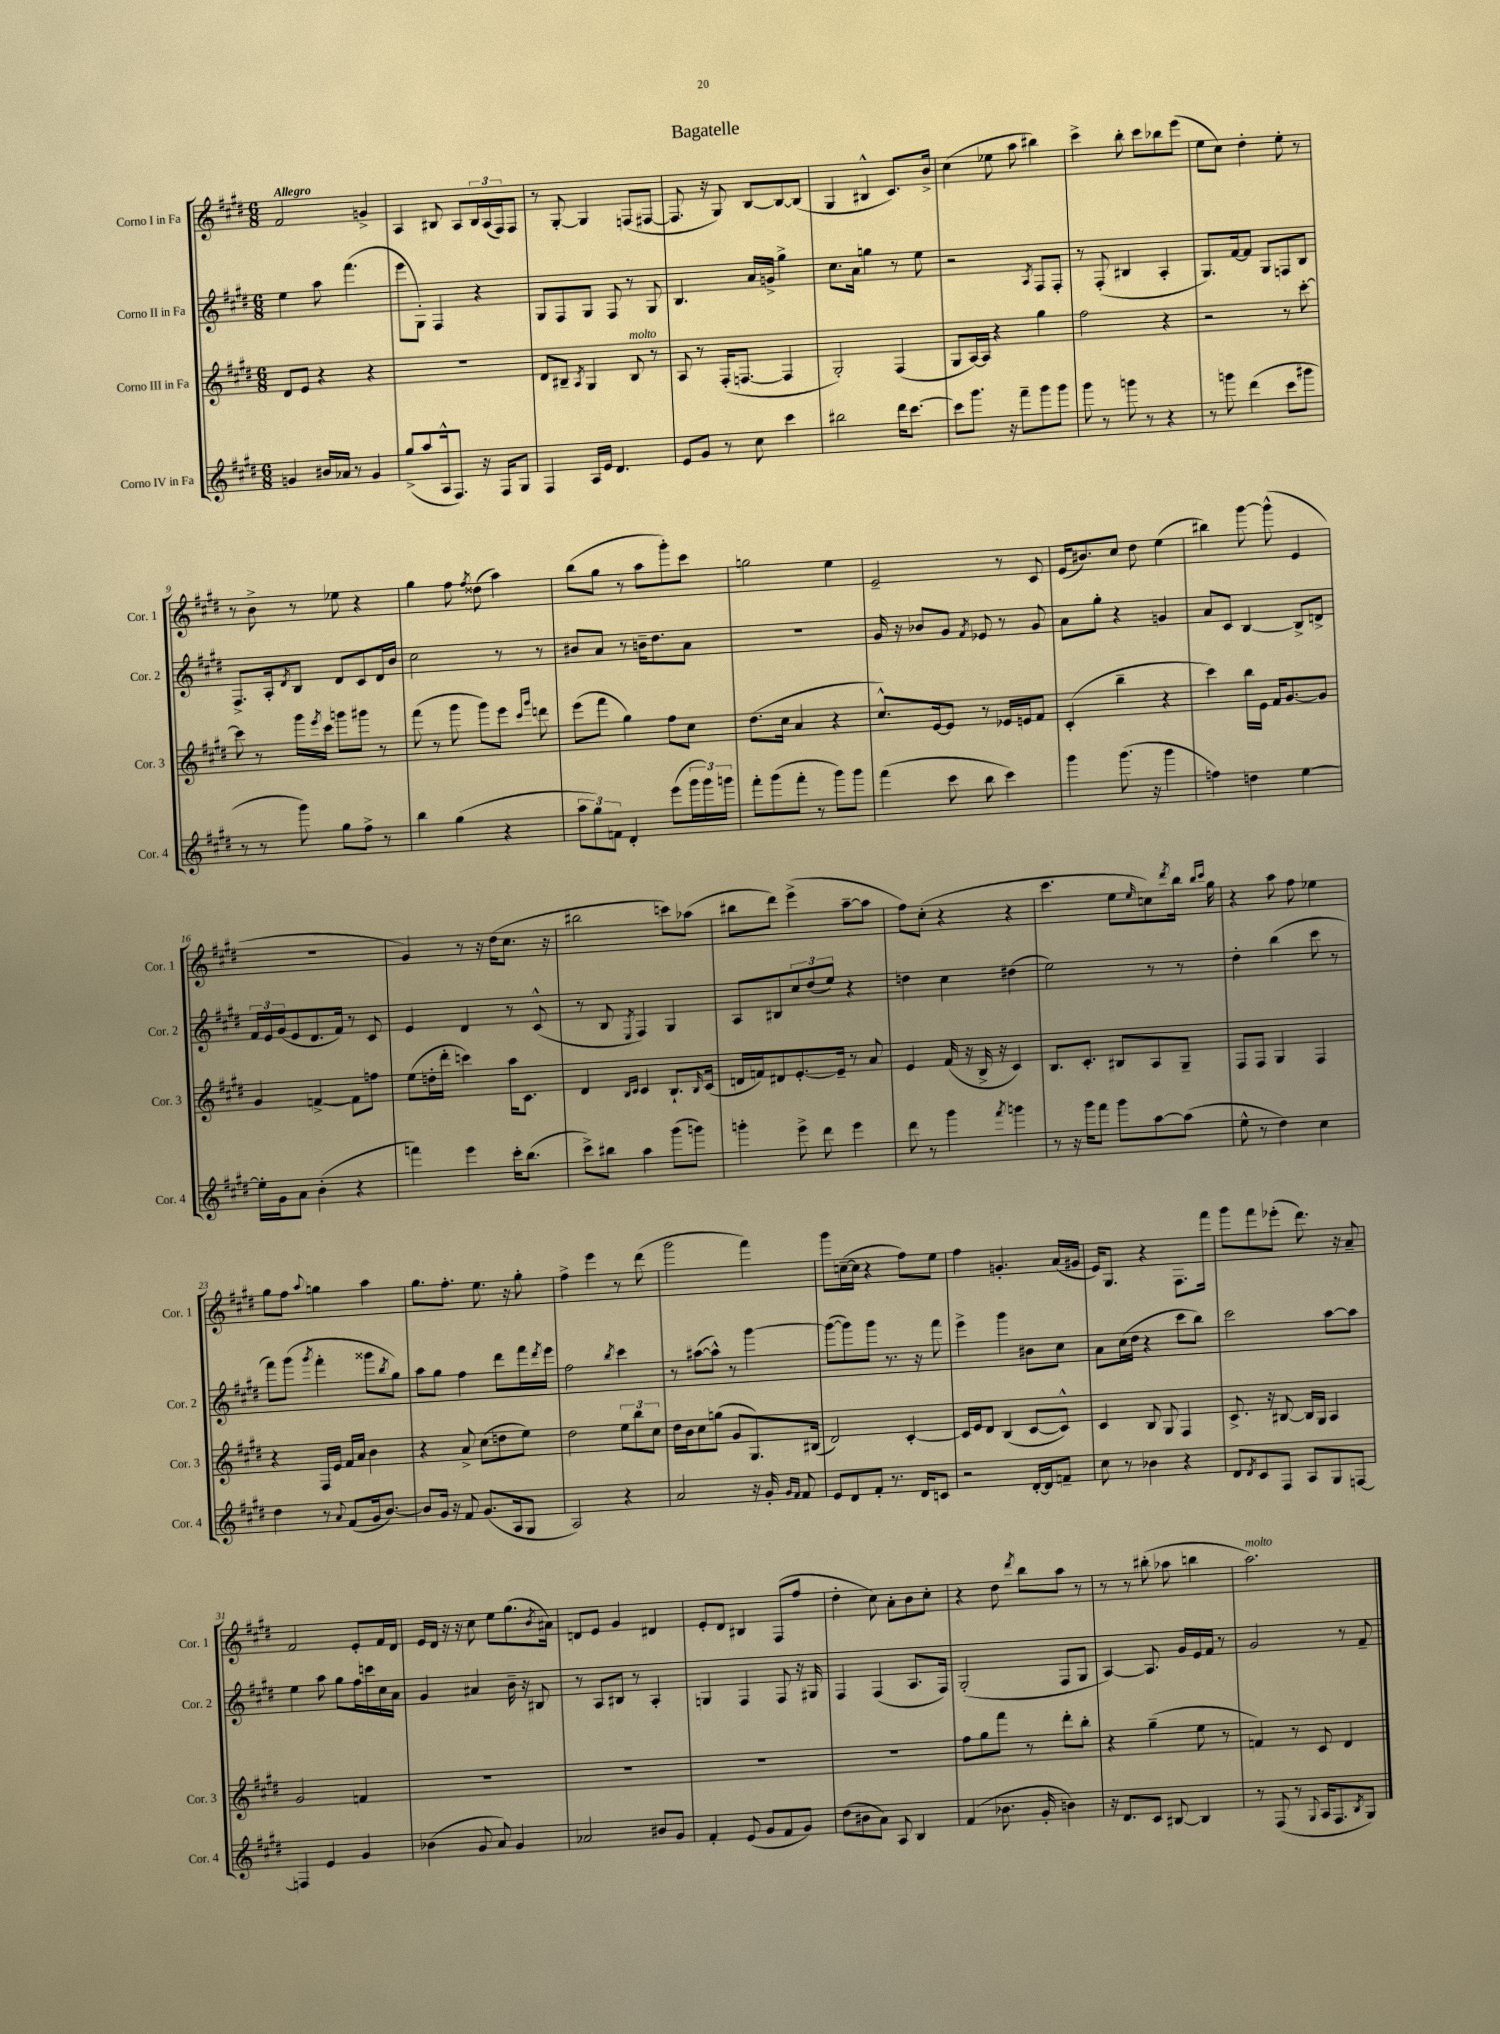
\header { title = "Bagatelle" }
<<
\new StaffGroup <<
\new Staff = "s0" \with { instrumentName = "Corno I in Fa" shortInstrumentName = "Cor. 1" } {
    \clef treble \key e \major \numericTimeSignature \time 6/8 \tempo "Allegro"
    fis'2 g'4-> |
    a4 bis8 a8 \tuplet 3/2 { bis16 a16( fis16) } fis8 |
    r8 gis8~-. gis4 f8( fis8~ |
    fis8. r16 gis8) b8~ b8~ b8( |
    gis4 bis4-^ cis'8.) b'16-> |
    cis''4( ees''8 a''8 bis''4) |
    cis'''4-> b''8-. cis'''8 bes''8 e'''8( |
    e''8 cis''8) dis''4-. e''8-. r8 |
    r8 b'8-> r8 ees''8 r4 |
    gis''4 fis''8 \acciaccatura { fis''8 } disis''8( a''4) |
    b''8( gis''8 r8 a''8 gis'''8-.) cis'''8 |
    g''2 e''4 |
    e'2-- r8 cis'8 |
    e'16( bis'8.) cis''8 dis''8 e''4( |
    bis''4) gis'''8~ gis'''8-^( e'4 |
    R2. |
    gis'4) r8 r16 dis''16( cis''8. r16 |
    bis''2 c'''8) aes''8( |
    bis''8 dis'''8) e'''4->( a''8~-- a''8 |
    fis''8) cis''8-.( r4 r4 |
    cis'''4. e''8 \grace { e''16 } c''8) \acciaccatura { dis'''8 } b''16 \grace { b''16 cis'''16 } gis''16 |
    r4 a''8 fis''8 ees''4 |
    gis''8 fis''8 \appoggiatura { a''8 } g''4 a''4 |
    gis''8. fis''8.-. e''8. r16 gis''8-. |
    fis''4-> e'''4 r8 dis'''8( |
    gis'''2 fis'''4) |
    gis'''8 c''16~--( c''16 r4 fis''8) e''8 |
    fis''4 g'4.-. a'16( gis'16 |
    e'16) gis8. r4 fis8. fis'''16 |
    gis'''8 fis'''8 ees'''8-.( dis'''8.) r16 a'8-- |
    fis'2 e'8-. fis'16 dis'16 |
    e'16 dis'16 r16 r16 cis''8 e''8 gis''8.( \acciaccatura { b'8 } ais'16) |
    d'8 e'8 gis'4 dis'4 |
    e'8-. dis'8 bis4 fis8( fis''8 |
    dis''4-. cis''8) a'8-. b'8 cis''8-. |
    r4 dis''8 \acciaccatura { dis'''8 } b''8 a''8 r8 |
    r8 r8 bis''8-.( aes''8 b''4 |
    a''2.^\markup { \italic "molto" }) \bar "|." |
}
\new Staff = "s1" \with { instrumentName = "Corno II in Fa" shortInstrumentName = "Cor. 2" } {
    \clef treble \key e \major \numericTimeSignature \time 6/8
    e''4 a''8 fis'''4.( |
    e'''8 gis8-.) fis4 r4 |
    gis8 fis8 gis8 fis8 r8 gis8 |
    b4. a'16 g'16-> gis''4-> |
    cis''8. a'16 g''4 r8 e''8 |
    r2 \acciaccatura { a8 } fis8 fis8-. |
    r8 fis8-.( bis4 a4-. |
    gis8.) fis'16~ fis'8 gis8 f8 b8 |
    fis8.-> a16-. \acciaccatura { dis'8 } b8 dis'8 cis'8 dis'16 b'16 |
    cis''2 r8 r8 |
    bis'8 a'8 r8 b'16-- dis''8. a'8 |
    R2. |
    gis'16 r16 bes'8 gis'8 \acciaccatura { fis'8 } ees'8 r8 gis'8 |
    a'8 gis''8-. r4 g'4 |
    a'8 cis'8 b4~ b8-> d'8-> |
    \tuplet 3/2 { fis'16 e'16 gis'16( } e'8 dis'8. fis'16) r8 cis'8 |
    e'4 dis'4 r8 cis'8-^( |
    r8 b8 \acciaccatura { e8 } fis4) gis4 |
    a8 bis8 \tuplet 3/2 { cis''8 dis''8( e''8) } r4 |
    d''4 cis''4 dis''4( |
    e''2) r8 r8 |
    dis''4-. b''4( cis'''8 r8 |
    fis'''8) gis'''8( \acciaccatura { gis'''8 } fis'''4-. gisis'''8 \acciaccatura { b''8 } gis''8) |
    a''8 gis''8 fis''4 dis'''8 fis'''16 \acciaccatura { dis'''8 } e'''16 |
    fis''2 \acciaccatura { b''8 } cis'''4 |
    r8 ais''8~( ais''8-^) r8 gis'''4~ |
    gis'''8~( gis'''8) gis'''8 r8. r16 fis'''8 |
    e'''4-> gis'''4 bis'8 cis''8 |
    a'8 cis''16( dis''16 r4 cis'''8 b''8) |
    cis'''2 a''8~ a''8 |
    e''4 a''8 gis''8 fis''16 c'''16 cis''16 a'16 |
    gis'4 ais'4 b'16-- r16 bis8 |
    r8 a8 bis8 r8 a4-. |
    g4 fis4 fis8 r16 gis16 |
    fis4 fis4( a8. fis16) |
    gis2-.( fis8 gis8 |
    a4~) a8. gis'16 e'16 fis'16 r8 |
    gis'2 r8 fis'8-- \bar "|." |
}
\new Staff = "s2" \with { instrumentName = "Corno III in Fa" shortInstrumentName = "Cor. 3" } {
    \clef treble \key e \major \numericTimeSignature \time 6/8
    dis'8 e'8 r4 r4 |
    R2. |
    dis'8 bis8-- \acciaccatura { a8 } gis4 bis8^\markup { \italic "molto" } r8 |
    a8 r8 fis16-.( f8.~ f4 |
    gis2-.) fis4( |
    gis8 a16~) a16 r4 gis''4 |
    fis''2 r4 |
    r2 r8 cis'''8~-. |
    cis'''8 r8 gis'''16 \acciaccatura { e'''8 } cis'''16 g'''8 gis'''8 r8 |
    fis'''8( r8 gis'''8 gis'''8) e'''8 \grace { cis'''16 gis'''16 } d'''8 |
    e'''8( fis'''8 gis''4) fis''8 cis''8 |
    dis''8.( cis''16 a'4 r4 |
    cis''8.-^) e'16~ e'8 r8 ees'16 e'16 fis'8 |
    cis'4-.( b''4-- r4 |
    cis'''4) b''16 e'16 fis'16 gis'8.~ gis'8 |
    gis'4 f'4~-> f'8 f''8 |
    e''8( d''16-. dis'''16-. c'''4) a''16 cis'8. |
    dis'4 \grace { b16 cis'16 } cis'4 b8.-! \grace { b16 } cis'16( |
    d'16 f'16) dis'8 e'8.~-. e'16-- r8 a'8 |
    e'4 fis'16( r16 b16-> r16 cis'4) |
    b8. cis'8.-. bis8 a8 gis8-- |
    fis8 fis8 gis4 fis4 |
    r4 fis16 e'16 fis'16 a'16 b'4 |
    r4 a'8-> cis''8( d''8 e''8) |
    dis''2 \tuplet 3/2 { e''8 b''8 cis''8 } |
    dis''16 b'16 cis''8 g''8( gis'8 gis8.) bis16( |
    dis'2) cis'4~-. |
    cis'16 e'16 dis'8 b4( cis'8~ cis'8-^) |
    cis'4 b8 gis8 fis4 |
    cis'8.-> r16 bis8~ bis16 gis16 a4 |
    gis'2 f'4 |
    R2. |
    R2. |
    R2. |
    R2. |
    fis''8 gis''8 fis'''8 r8 dis'''8-. b''8-. |
    r4 gis''4--( e''8 r8 |
    f'4) r8 cis'8 dis'4 \bar "|." |
}
\new Staff = "s3" \with { instrumentName = "Corno IV in Fa" shortInstrumentName = "Cor. 4" } {
    \clef treble \key e \major \numericTimeSignature \time 6/8
    g'4 bis'16 aes'16 r8 g'4 |
    gis''8->( a''8 a16-^ fis8.) r16 fis16 gis8 |
    fis4 a16 e'16 dis'4. |
    e'8 gis'8 r8 cis''8 cis'''4 |
    bis''2 dis'''16 cis'''8.~ |
    cis'''8 gis'''8. r16 fis'''8-- gis'''8 gis'''8 |
    gis'''8 r8 g'''8 r8 r4 |
    r8 g'''8 dis'''4( cis'''8 gis'''8 |
    r8 r8 gis'''8) gis''8 fis''8-> r8 |
    b''4 gis''4( r4 |
    \tuplet 3/2 { a''8 gis''8) f'8 } dis'4-. e'''8( \tuplet 3/2 { gis'''16 gis'''16) g'''16 } |
    fis'''8-. gis'''8( fis'''8-. r8 gis'''8) gis'''8 |
    fis'''4( cis'''8 b''8 cis'''4) |
    gis'''4 gis'''8.( r16 gis'''4 |
    f''4) d''4 e''4~ |
    e''16-. gis'16 a'8 b'4-.( r4 |
    f'''4) e'''4 cis'''16-. b''8.( |
    cis'''8->) bis''8 a''4 gis'''8( g'''8) |
    g'''4-. e'''8-> dis'''8 e'''4 |
    dis'''8 r8 gis'''4 \acciaccatura { fis'''8 } g'''4 |
    r8 r16 gis'''16 fis'''8 gis'''8 a''8~ a''8( |
    e''8-^ r8 dis''4) cis''4 |
    dis''4 r8 \appoggiatura { a'8 } fis'8( gis'16 b'8.~) |
    b'8 gis'16 r16 fis'8 gis'8.( a16 gis8 |
    a2) r4 |
    a'2 r16 gis'16-. \grace { gis'16 fis'16 } fis'8 |
    e'8 dis'8 fis'8-. r8. dis'16 c'8 |
    r2 dis'16~-. dis'16 f'8-- |
    cis''8 r8 bes'4 r4 |
    dis'8 \acciaccatura { dis'8 } cis'8 fis8 a8 gis8 f8~ |
    f4 e'4 gis'4 |
    bes'4( gis'8 a'8) gis'4 |
    aes'2 bis'8 gis'8 |
    fis'4-. e'8( gis'8 fis'8 gis'8) |
    dis''8( bis'8 a'8) a8 b4 |
    fis'4( bes'8. gis'16-. b'4) |
    r16 dis'8. cis'8 bis8~ bis4 |
    r8 fis8( r8 \appoggiatura { gis8 } a16 fis8. \acciaccatura { b8 } gis8) \bar "|." |
}
>>
>>
